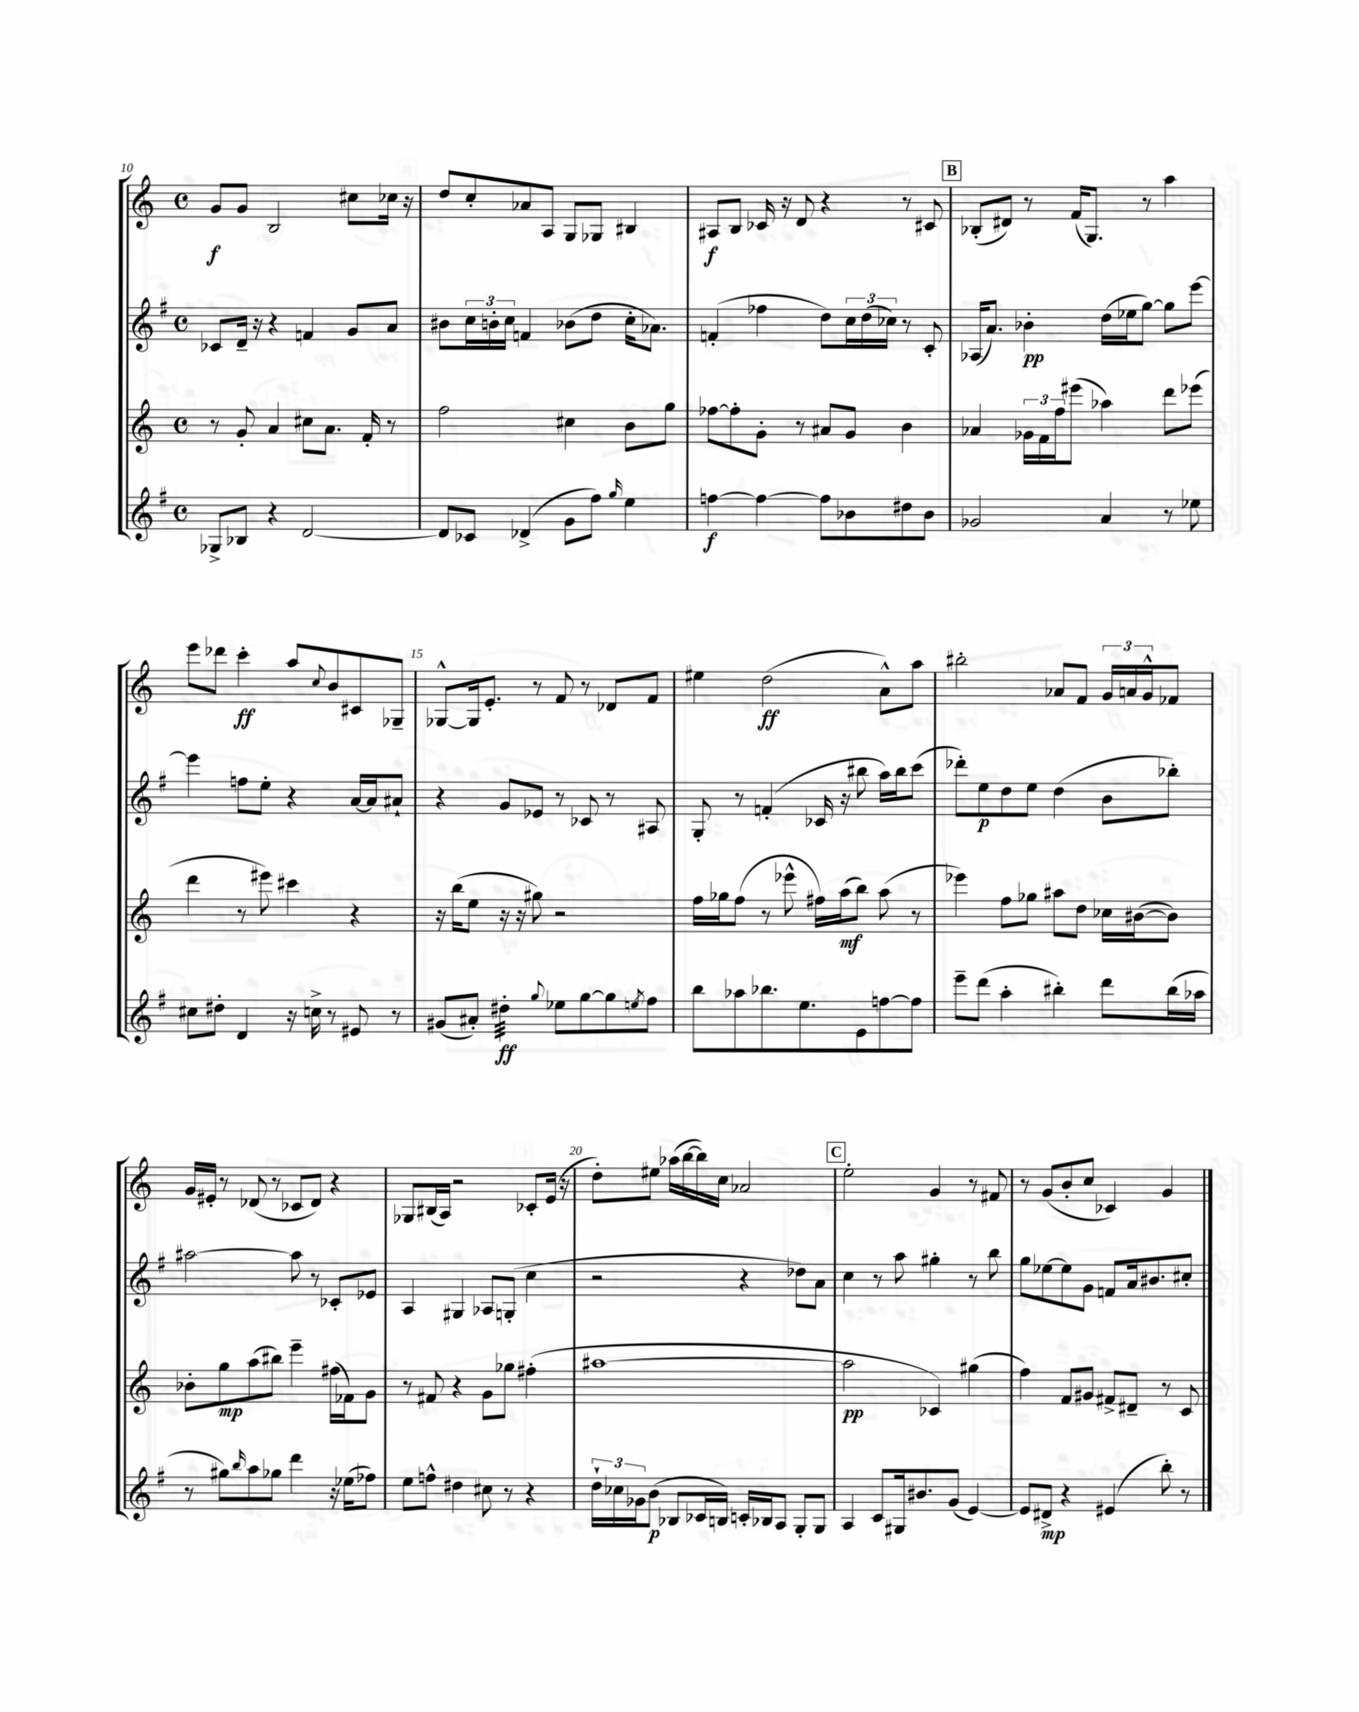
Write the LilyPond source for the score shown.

<<
\new StaffGroup <<
\new Staff = "s0" {
    \clef treble \key c \major \defaultTimeSignature \time 4/4
    g'8\f g'8 b2 cis''8 ces''16 r16 |
    d''8 c''8-. aes'8 a8 g8 ges8 bis4 |
    ais8\f b8 ces'16 r16 d'8 r4 r8 cis'8 |
    \mark \markup { \box "B" } bes8-.( dis'8) r8 f'16( g8.) r8 a''4 |
    e'''8 des'''8 c'''4-.\ff a''8 \appoggiatura { c''8 } b'8 cis'8 ges8-- |
    ges8~-^ ges16 e'8.-. r8 f'8 r8 des'8 f'8 |
    eis''4 d''2\ff( a'8-^) a''8 |
    bis''2-. aes'8 f'8 \tuplet 3/2 { g'16 a'16 g'16-^ } fes'8 |
    g'16 eis'16-. r8 des'8( r8 ces'8 des'8) r4 |
    ges8 bis16( a16) r2 ces'8-. e'16( r16 |
    d''8-.) eis''8 aes''16( b''16~ b''16) c''16 aes'2 |
    \mark \markup { \box "C" } e''2-. g'4 r8 fis'8 |
    r8 g'8( b'8-. c''8 ces'4) g'4 \bar "|." |
}
\new Staff = "s1" {
    \clef treble \key g \major \defaultTimeSignature \time 4/4
    ces'8 d'16-- r16 r4 f'4 g'8 a'8 |
    bis'8 \tuplet 3/2 { c''16 b'16-. c''16 } f'4 bes'8( d''8 c''16-. aes'8.) |
    f'4-.( fes''4 d''8) \tuplet 3/2 { c''16 d''16( ces''16) } r8 c'8-. |
    \mark \markup { \box "B" } aes16( a'8.) bes'4-.\pp d''16( ees''16 g''8~) g''8 e'''8~ |
    e'''4 f''8 e''8-. r4 a'16~ a'16 ais'8-! |
    r4 g'8 ees'8 r8 ces'8 r8 ais8 |
    g8-. r8 f'4-.( ces'16 r16 bis''8 a''16) bis''16 c'''8( |
    des'''8-.) e''8\p d''8 e''8 d''4( b'8 bes''8-.) |
    ais''2~ ais''8 r8 ces'8-. ees'8 |
    a4 gis4 aes8 g8-.( c''4 |
    r2 r4 des''8) a'8 |
    \mark \markup { \box "C" } c''4 r8 a''8 gis''4-. r8 b''8 |
    g''8 ees''8~ ees''8 g'8 f'8 a'16 bis'8. cis''8-. \bar "|." |
}
\new Staff = "s2" {
    \clef treble \key c \major \defaultTimeSignature \time 4/4
    r8 g'8-. a'4 cis''8 a'8. f'16-. r8 |
    f''2 cis''4 b'8 g''8 |
    fes''8~ fes''8-. g'8-. r8 ais'8 g'8 b'4 |
    \mark \markup { \box "B" } aes'4 \tuplet 3/2 { ges'16 f'16 f''16 } eis'''8( aes''4) d'''8 ees'''8( |
    d'''4 r8 eis'''8) cis'''4 r4 |
    r16 b''16( e''8 r16 r16 gis''8) r2 |
    f''16 ges''16 f''8( r8 ees'''8-^ fis''16) a''16\mf( b''8) a''8( r8 |
    ees'''4) f''8 ges''8 ais''8 d''8 ces''16 bis'16~( bis'8) |
    bes'8-. g''8\mp a''8( bis''8) e'''4-- fis''16( fes'16) g'8 |
    r8 fis'8 r4 g'8 ges''8 fis''4-.( |
    ais''1~ |
    \mark \markup { \box "C" } ais''2\pp ces'4) gis''4( |
    f''4) f'8 gis'8 fis'8-> dis'8-- r8 c'8 \bar "|." |
}
\new Staff = "s3" {
    \clef treble \key g \major \defaultTimeSignature \time 4/4
    ges8-> bes8 r4 d'2~ |
    d'8 ces'8 des'4->( g'8 fis''8) \grace { g''16 } e''4 |
    f''4~\f f''4~ f''8 bes'8 dis''8 bes'8 |
    \mark \markup { \box "B" } ges'2 a'4 r8 ees''8 |
    cis''8 dis''8-. d'4 r16 c''16-> r8 eis'8 r8 |
    gis'8( ais'8-.) dis''4:32-.\ff \appoggiatura { g''8 } ees''8 g''8~ g''8 \acciaccatura { e''8 } fis''8 |
    b''8 aes''8 bes''8. e''8. e'8 f''8~ f''8 |
    e'''8-- d'''8( a''4-. bis''4-.) d'''8 bis''16( aes''16 |
    r8 gis''8) \grace { b''16 } a''8 ges''8 d'''4 r16 ees''16( fes''8) |
    e''8 f''8-^ dis''4 cis''8 r8 r4 |
    \tuplet 3/2 { d''16-! ces''16 ges'16 } b'8\p( bes8 ces'16 b16) c'16-. bes16 a8 g8-. g8 |
    \mark \markup { \box "C" } a4 c'8 gis16 bis'8. g'8( e'4~) |
    e'8 dis'8->\mp r4 eis'4( b''8-.) r8 \bar "|." |
}
>>
>>
\layout { \context { \Score currentBarNumber = #10 \override BarNumber.break-visibility = ##(#f #t #t) barNumberVisibility = #(every-nth-bar-number-visible 5) } }
